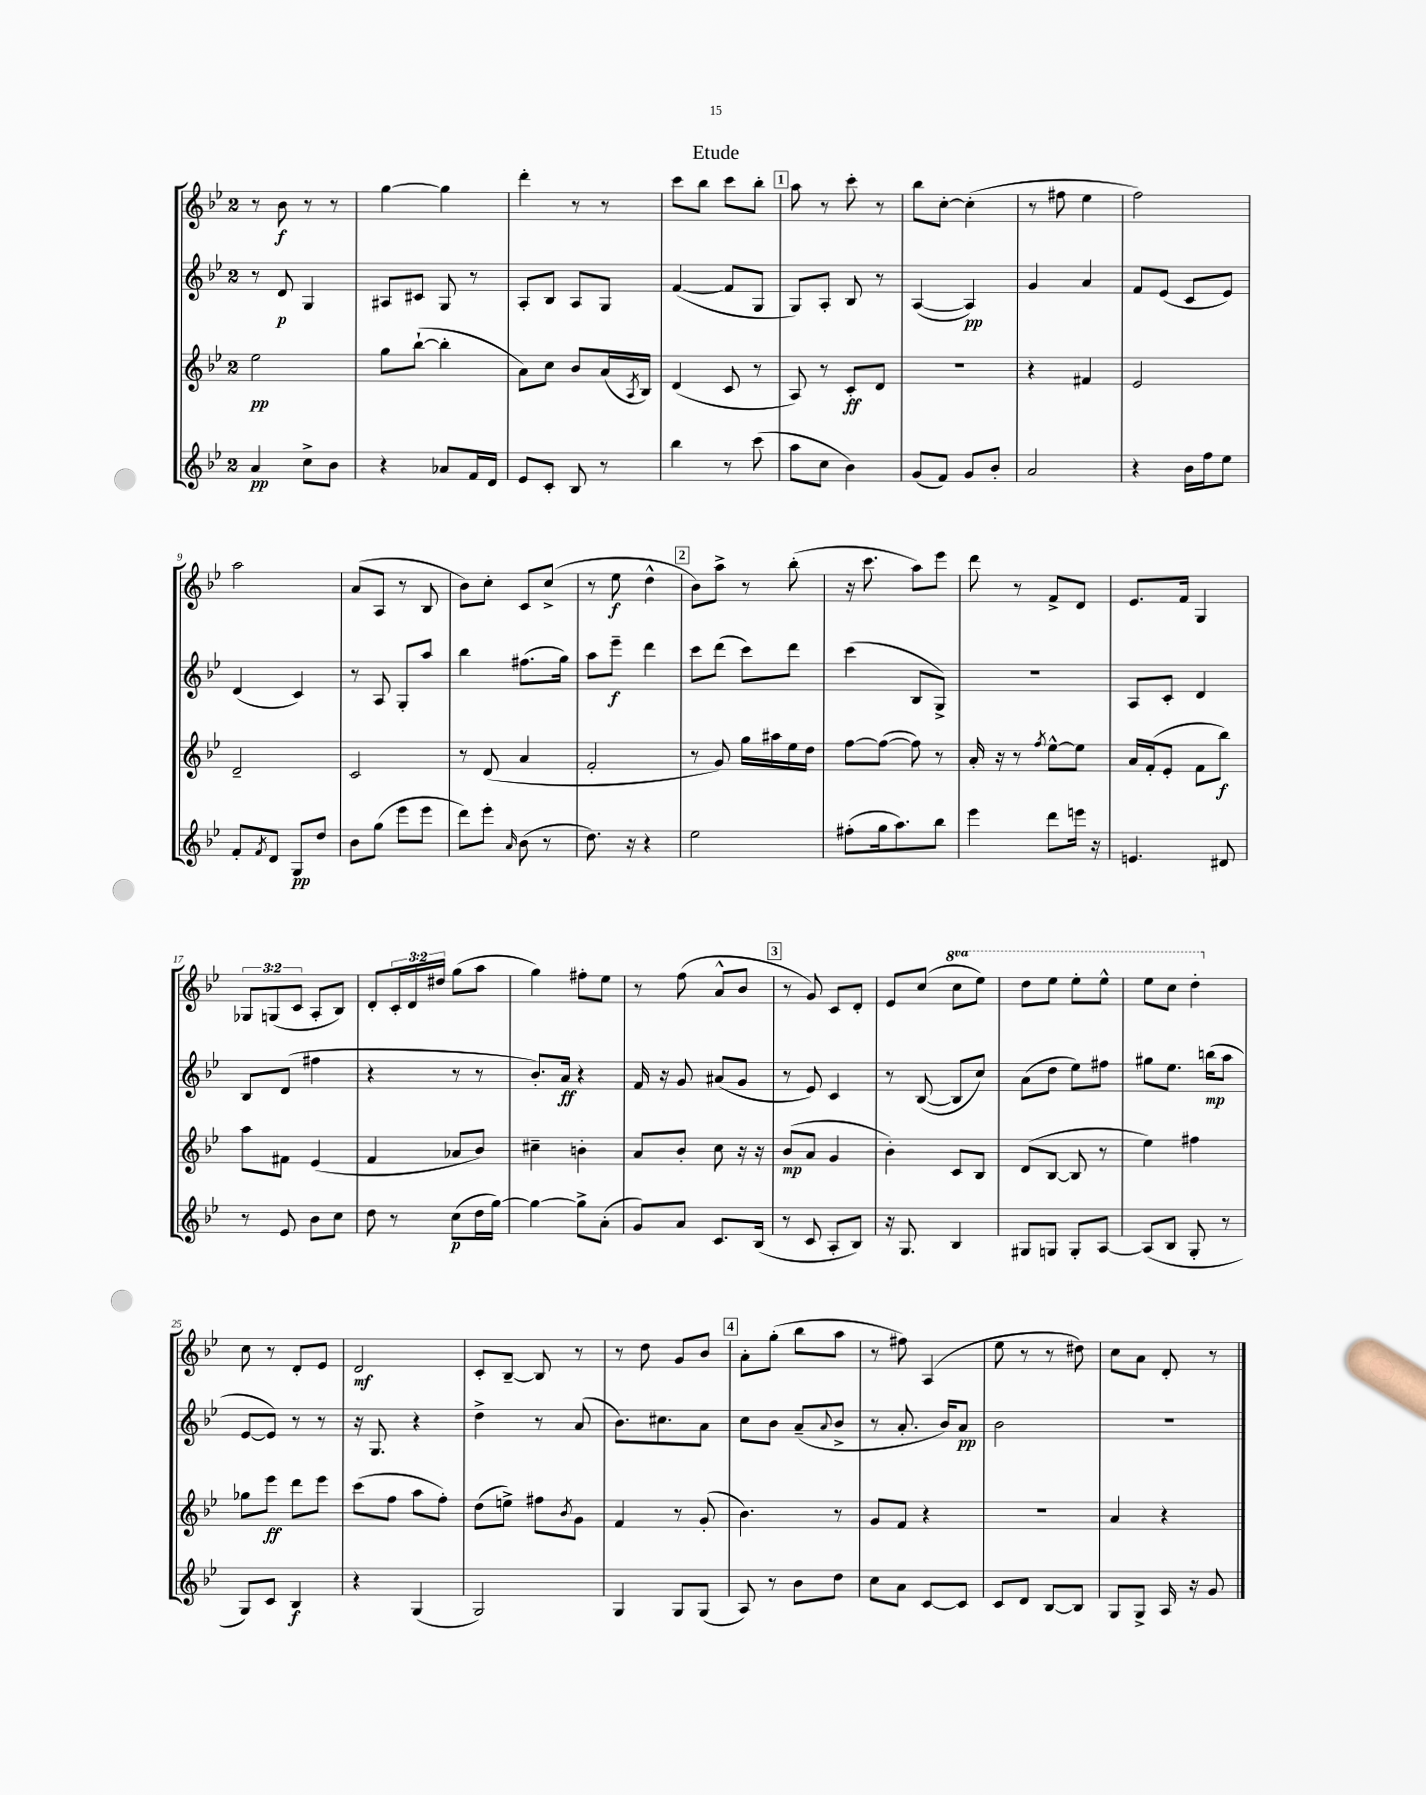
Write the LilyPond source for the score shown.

\header { title = "Etude" }
<<
\new StaffGroup <<
\new Staff = "s0" {
    \clef treble \key bes \major \once \override Staff.TimeSignature.style = #'single-digit \time 2/4 \override Staff.TupletNumber.text = #tuplet-number::calc-fraction-text \set Staff.ottavationMarkups = #ottavation-simple-ordinals
    r8 bes'8\f r8 r8 |
    g''4~ g''4 |
    d'''4-. r8 r8 |
    c'''8 bes''8 c'''8 bes''8-. |
    \mark \markup { \box "1" } a''8 r8 c'''8-. r8 |
    bes''8 c''8~-. c''4-.( |
    r8 fis''8 ees''4 |
    f''2) |
    a''2 |
    a'8( a8 r8 bes8 |
    bes'8) c''8-. c'8 c''8->( |
    r8 ees''8\f d''4-^ |
    \mark \markup { \box "2" } bes'8) a''8-> r8 bes''8-.( |
    r16 c'''8. a''8) ees'''8 |
    d'''8 r8 f'8-> d'8 |
    ees'8. f'16 g4 |
    \tuplet 3/2 { ges8 g8( c'8 } a8-. bes8) |
    d'8-. \tuplet 3/2 { c'16-. d'16 dis''16 } g''8( a''8 |
    g''4) fis''8-. ees''8 |
    r8 f''8( a'8-^ bes'8 |
    \mark \markup { \box "3" } r8 g'8) c'8 d'8-. |
    ees'8 c''8( \ottava #1 c'''8 ees'''8) |
    d'''8 ees'''8 ees'''8-. ees'''8-^ |
    ees'''8 c'''8 d'''4-. \ottava #0 |
    c''8 r8 d'8-. ees'8 |
    d'2\mf |
    c'8-. bes8~-- bes8 r8 |
    r8 d''8 g'8 bes'8 |
    \mark \markup { \box "4" } a'8-. g''8-.( bes''8 a''8 |
    r8 fis''8) a4( |
    ees''8 r8 r8 dis''8) |
    c''8 a'8 d'8-. r8 \bar "|." |
}
\new Staff = "s1" {
    \clef treble \key bes \major \once \override Staff.TimeSignature.style = #'single-digit \time 2/4
    r8 d'8\p g4 |
    ais8 cis'8 g8 r8 |
    a8-. bes8 a8 g8 |
    f'4~( f'8 g8 |
    \mark \markup { \box "1" } g8) a8-. bes8 r8 |
    a4~( a4\pp) |
    g'4 a'4 |
    f'8 ees'8( c'8 ees'8) |
    d'4( c'4) |
    r8 a8 g8-. a''8 |
    bes''4 fis''8.( g''16) |
    a''8 ees'''8--\f d'''4 |
    \mark \markup { \box "2" } c'''8 d'''8( c'''8) d'''8 |
    c'''4( bes8 g8->) |
    R2 |
    a8 c'8-. d'4 |
    bes8 d'8( fis''4 |
    r4 r8 r8 |
    bes'8.-.) a'16\ff r4 |
    f'16 r16 g'8 ais'8( g'8 |
    \mark \markup { \box "3" } r8 ees'8) c'4 |
    r8 bes8~( bes8 c''8) |
    a'8( d''8 ees''8) fis''8 |
    gis''8 ees''8. b''16\mp( a''8 |
    ees'8~ ees'8) r8 r8 |
    r16 g8. r4 |
    d''4-> r8 a'8( |
    bes'8.) cis''8. a'8 |
    \mark \markup { \box "4" } c''8 bes'8 a'8--( \appoggiatura { a'8 } bes'8-> |
    r8 a'8.-. bes'16) a'8\pp |
    bes'2 |
    r2 \bar "|." |
}
\new Staff = "s2" {
    \clef treble \key bes \major \once \override Staff.TimeSignature.style = #'single-digit \time 2/4
    ees''2\pp |
    g''8 bes''8~-!( bes''4-. |
    a'8) c''8 bes'8 a'16( \acciaccatura { a8 } bes16) |
    d'4( c'8 r8 |
    \mark \markup { \box "1" } a8) r8 c'8-.\ff d'8 |
    r2 |
    r4 fis'4 |
    ees'2 |
    d'2-- |
    c'2 |
    r8 d'8( a'4 |
    f'2-. |
    \mark \markup { \box "2" } r8 g'8) g''16 ais''16 ees''16 d''16 |
    f''8~ f''8~( f''8) r8 |
    a'16-. r16 r8 \acciaccatura { f''8 } ees''8~-^ ees''8 |
    a'16 f'16-.( ees'8-. f'8 bes''8\f) |
    a''8 fis'8 ees'4( |
    f'4 aes'8 bes'8) |
    cis''4-- b'4-. |
    a'8 bes'8-. c''8 r16 r16 |
    \mark \markup { \box "3" } bes'8\mp( a'8 g'4 |
    bes'4-.) c'8 bes8 |
    d'8( bes8~ bes8 r8 |
    ees''4) fis''4 |
    ges''8 ees'''8\ff d'''8 ees'''8 |
    c'''8( f''8 a''8 f''8-.) |
    d''8( e''8->) fis''8 \acciaccatura { bes'8 } g'8 |
    f'4 r8 g'8-.( |
    \mark \markup { \box "4" } bes'4.) r8 |
    g'8 f'8 r4 |
    R2 |
    a'4 r4 \bar "|." |
}
\new Staff = "s3" {
    \clef treble \key bes \major \once \override Staff.TimeSignature.style = #'single-digit \time 2/4
    a'4\pp c''8-> bes'8 |
    r4 aes'8 f'16 d'16 |
    ees'8 c'8-. bes8 r8 |
    bes''4 r8 c'''8( |
    \mark \markup { \box "1" } a''8 c''8 bes'4) |
    g'8( f'8) g'8 bes'8-. |
    a'2 |
    r4 bes'16 f''16 ees''8 |
    f'8-. \acciaccatura { f'8 } d'8 g8\pp d''8 |
    bes'8 g''8( ees'''8 ees'''8 |
    d'''8) ees'''8-. \grace { a'16 } bes'8( r8 |
    d''8.) r16 r4 |
    \mark \markup { \box "2" } ees''2 |
    fis''8-.( g''16 a''8.) bes''8 |
    ees'''4 d'''8 e'''16 r16 |
    e'4. dis'8 |
    r8 ees'8 bes'8 c''8 |
    d''8 r8 c''8\p( d''16 g''16~) |
    g''4~ g''8-> a'8-.( |
    g'8) a'8 c'8. bes16( |
    \mark \markup { \box "3" } r8 c'8 a8-. bes8) |
    r16 g8. bes4 |
    gis8 g8 g8-. a8~ |
    a8( bes8 g8-. r8 |
    g8) c'8 bes4\f |
    r4 g4( |
    g2) |
    g4 g8 g8( |
    \mark \markup { \box "4" } a8) r8 bes'8 d''8 |
    c''8 a'8 c'8~ c'8 |
    c'8 d'8 bes8~ bes8 |
    g8 g8-> a16 r16 g'8 \bar "|." |
}
>>
>>
